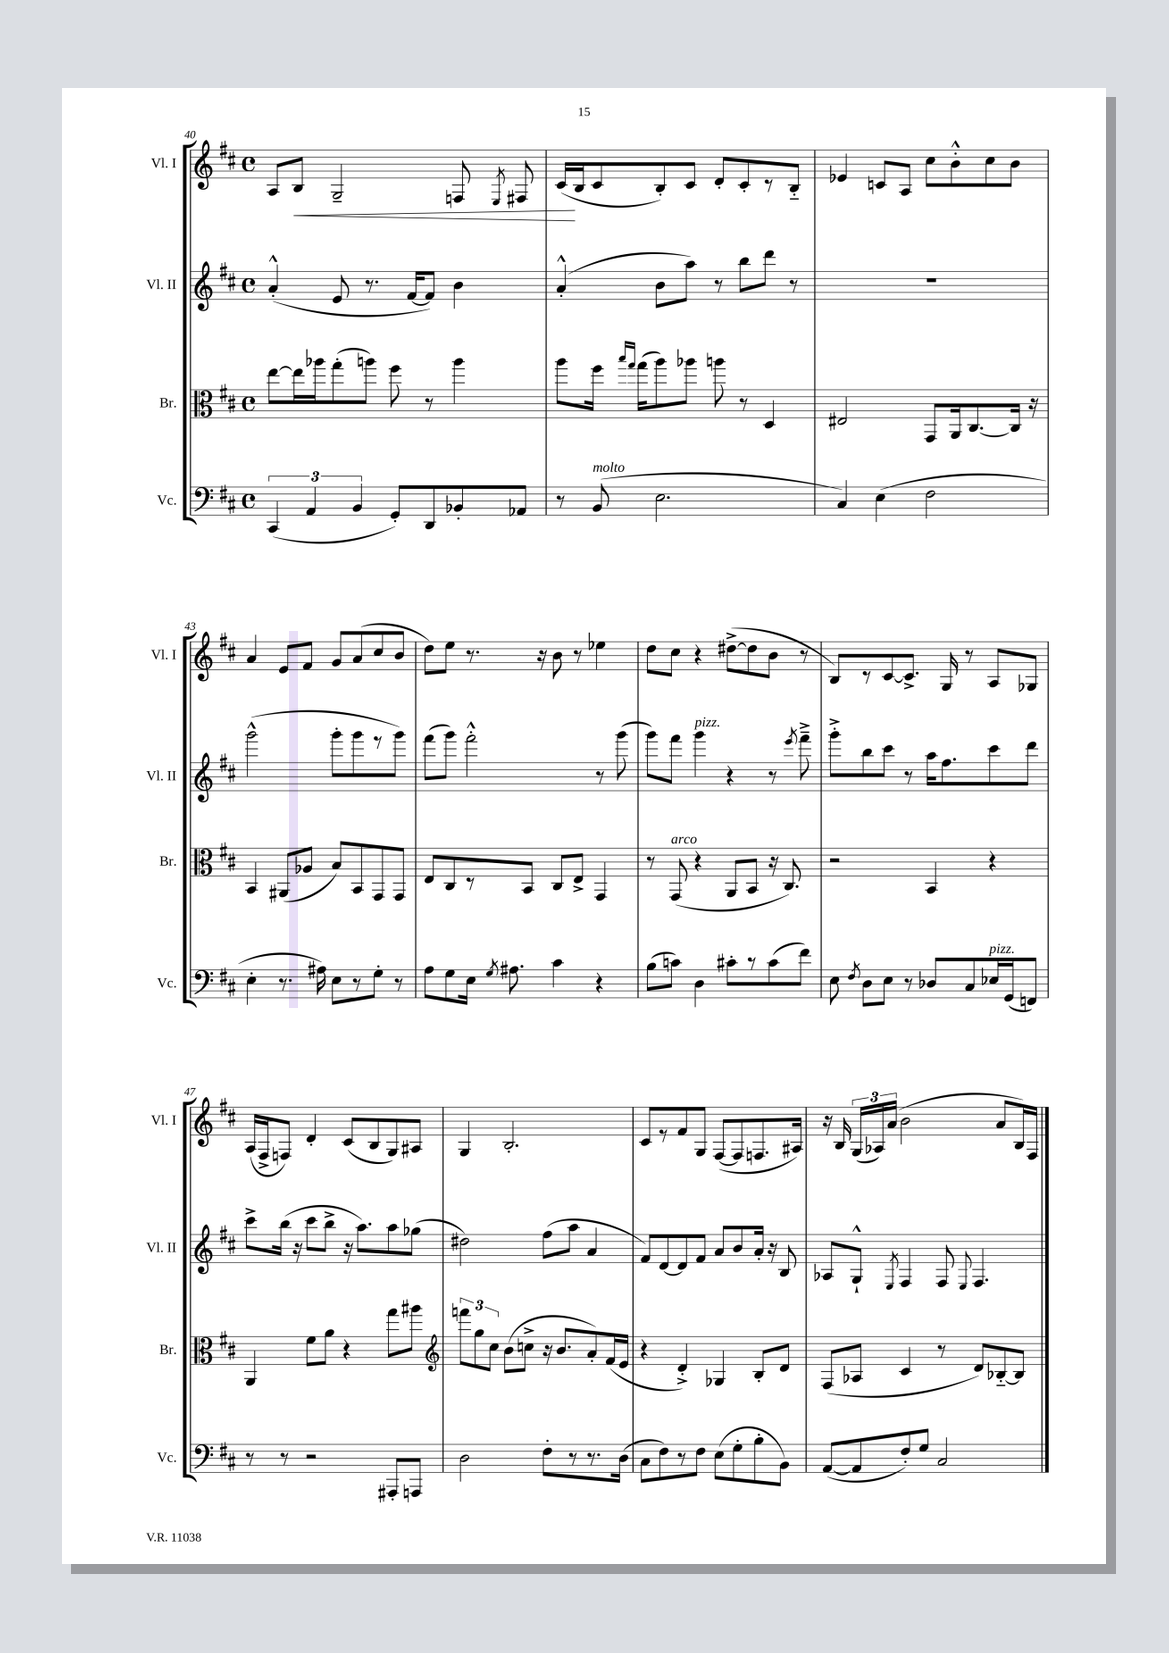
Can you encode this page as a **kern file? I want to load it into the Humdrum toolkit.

**kern	**kern	**kern	**kern	**dynam
*part4	*part3	*part2	*part1	*part1
*staff4	*staff3	*staff2	*staff1	*staff1
*I"Vc.	*I"Br.	*I"Vl. II	*I"Vl. I	*
*I'Vc.	*I'Br.	*I'Vl. II	*I'Vl. I	*
*clefF4	*clefC3	*clefG2	*clefG2	*
*k[f#c#]	*k[f#c#]	*k[f#c#]	*k[f#c#]	*
*M4/4	*M4/4	*M4/4	*M4/4	*
*met(c)	*met(c)	*met(c)	*met(c)	*
=40	=40	=40	=40	=40
(6CC#/	[8ee\L	(4a'^^/	8A/L	.
!	!	!	!	!LO:HP:b
.	16ee\L]	.	8B/J	<
6AA/	.	.	.	.
.	16aa-X\J	.	.	.
.	(8gg'\	8e/	2G~/	.
6BB/	.	.	.	.
.	8aan\J)	8.r	.	.
8GG'/L)	8ff#\	.	.	.
.	.	[16f#/KL	.	.
8DD/	8r	8f#/J])	.	.
8BB-X'/	4aa\	4b\	8Fn/	.
.	.	.	8qE/	.
8AA-X/J	.	.	8F#X/	.
=41	=41	=41	=41	=41
8r	8aa\L	(4a'^^/	(16c#/LL	.
.	.	.	16B/J	[
!LO:TX:a:i:t=molto	!	!	!	!
(8BB/	16ff#\Jk	.	8c#/	.
.	16qqbb/LL	.	.	.
.	16qqgg/JJ	.	.	.
.	(16gg\KL	.	.	.
2.E\	8aa\)	8b\L	8B'/)	.
.	8aa-X\J	8aa\J)	8c#/J	.
.	8aan\	8r	8d'/L	.
.	8r	8bb\L	8c#'/	.
.	4D/	8ddd\J	8r	.
.	.	8r	8B/J	.
=42	=42	=42	=42	=42
4C#/)	2E#X/	1r	4e-X/	.
(4E\	.	.	8cn/L	.
.	.	.	8A/J	.
2F#\	8GG/L	.	8cc#\L	.
.	16AA/k	.	8b'^^\	.
.	[8.C#/	.	.	.
.	.	.	8cc#\	.
.	16C#/Jk]	.	8b\J	.
.	16r	.	.	.
!!LO:LB:g=z
=43	=43	=43	=43	=43
4E'\	4BB/	(2ggg^^\	4a/	.
8.r	(8AA#X/L	.	8e/L	.
.	8A-X/J	.	8f#/J	.
16A#X\)	.	.	.	.
8E\L	8B/L)	8ggg'\L	8g/L	.
8r	8BB/	8ggg\	(8a/	.
8G'\J	8GG/	8r	8cc#/	.
8r	8GG/J	8ggg\J)	8b/J	.
=44	=44	=44	=44	=44
8A\L	8E/L	(8fff#\L	8dd\L)	.
8G\	8C#/	8ggg\J)	8ee\J	.
16E\Jk	8r	2fff#'^^\	8.r	.
8qG/	.	.	.	.
8.A#X\	.	.	.	.
.	8BB/J	.	.	.
.	.	.	16r	.
4c#\	8C#/L	.	8b\	.
.	8E^/J	.	8r	.
4r	4GG/	8r	4ee-X\	.
.	.	(8ggg\	.	.
=45	=45	=45	=45	=45
(8B\L	8r	8ggg\L)	8dd\L	.
!	!LO:TX:a:i:t=arco	!	!	!
8cn\J)	(8GG/	8fff#\J	8cc#\J	.
!	!	!LO:TX:a:i:t=pizz.	!	!
4D\	4r	4ggg\	4r	.
8c#X'\L	8AA/L	4r	([8dd#X^\L	.
8r	8BB/J	.	8dd#\]	.
(8c#\	16r	8r	8b\J	.
.	8.C#/)	.	.	.
.	.	8qeee/	.	.
8f#\J)	.	8fff#~^\	8r	.
=46	=46	=46	=46	=46
8E\	2r	8ggg'^\L	8B/L)	.
8qF#/	.	.	.	.
8D\L	.	8bb\	8r	.
8E\J	.	8ccc#\J	[8c#/	.
8r	.	8r	8.c#^/J]	.
8D-X/L	4BB/	16aa\KL	.	.
.	.	8.ff#\	16G/	.
8C#/	.	.	8r	.
!LO:TX:a:i:t=pizz.	!	!	!	!
16E-X/L	4r	8ccc#\	8A/L	.
(16GG/J	.	.	.	.
8FFn/J)	.	8ddd\J	8G-X/J	.
!!LO:LB:g=z
=47	=47	=47	=47	=47
8r	4AA/	8ccc#^\L	(16A/LL	.
.	.	.	16F#^/J	.
8r	.	(16bb\Jk	8Fn/J)	.
.	.	16r	.	.
2r	8f#\L	8ccc#\L	4d'/	.
.	8a\J	8bb^\J	.	.
.	4r	16r	(8c#/L	.
.	.	8.aa\L)	.	.
.	.	.	8B/	.
8AAA#X'/L	8gg\L	8aa\	8G/)	.
8AAAn/J	8aa#X\J	(8gg-X\J	8A#X/J	.
=48	=48	=48	=48	=48
*	*clefG2	*	*	*
2D\	12fffn\L	2dd#X\)	4G/	.
.	12gg\	.	.	.
.	12cc#\J	.	.	.
.	(8b\L	.	2.B'/	.
.	8ccn^\J	.	.	.
8F#'\L	16r	(8ff#\L	.	.
.	8.b/L	.	.	.
8r	.	8aa\J	.	.
8.r	8a'/)	4a/	.	.
.	(16f#/L	.	.	.
(16D\Jk	16e/JJ	.	.	.
=49	=49	=49	=49	=49
8C#\L	4r	8f#/L)	8c#/L	.
8F#\)	.	[8d/	8r	.
8r	4d'^/)	8d/]	8f#/	.
8F#\J	.	8f#/J	8G/J	.
(8E\L	4G-X/	8a/L	([8F#/L	.
8G'\	.	8b/	8F#/]	.
8B'\	8B'/L	16a'/Jk	8.Fn/	.
.	.	16r	.	.
8BB\J)	8d/J	8B/	.	.
.	.	.	16A#X/Jk)	.
=50	=50	=50	=50	=50
([8AA/L	(8F#/L	8A-X/L	16r	.
.	.	.	16B/	.
8AA/]	8A-X/J	8G`^^/J	(24G/LL	.
.	.	.	24A-X/)	.
.	.	.	(24a/JJ	.
.	.	8qE/	.	.
8F#'/)	4c#/	4F#/	2b\	.
8G/J	.	.	.	.
2C#/	8r	8F#/	.	.
.	.	8qqE/	.	.
.	8d/L)	4.F#/	.	.
.	[8B-X/	.	8a/L	.
.	8B-/J]	.	16B/L)	.
.	.	.	16F#/JJ	.
==	==	==	==	==
*-	*-	*-	*-	*-
